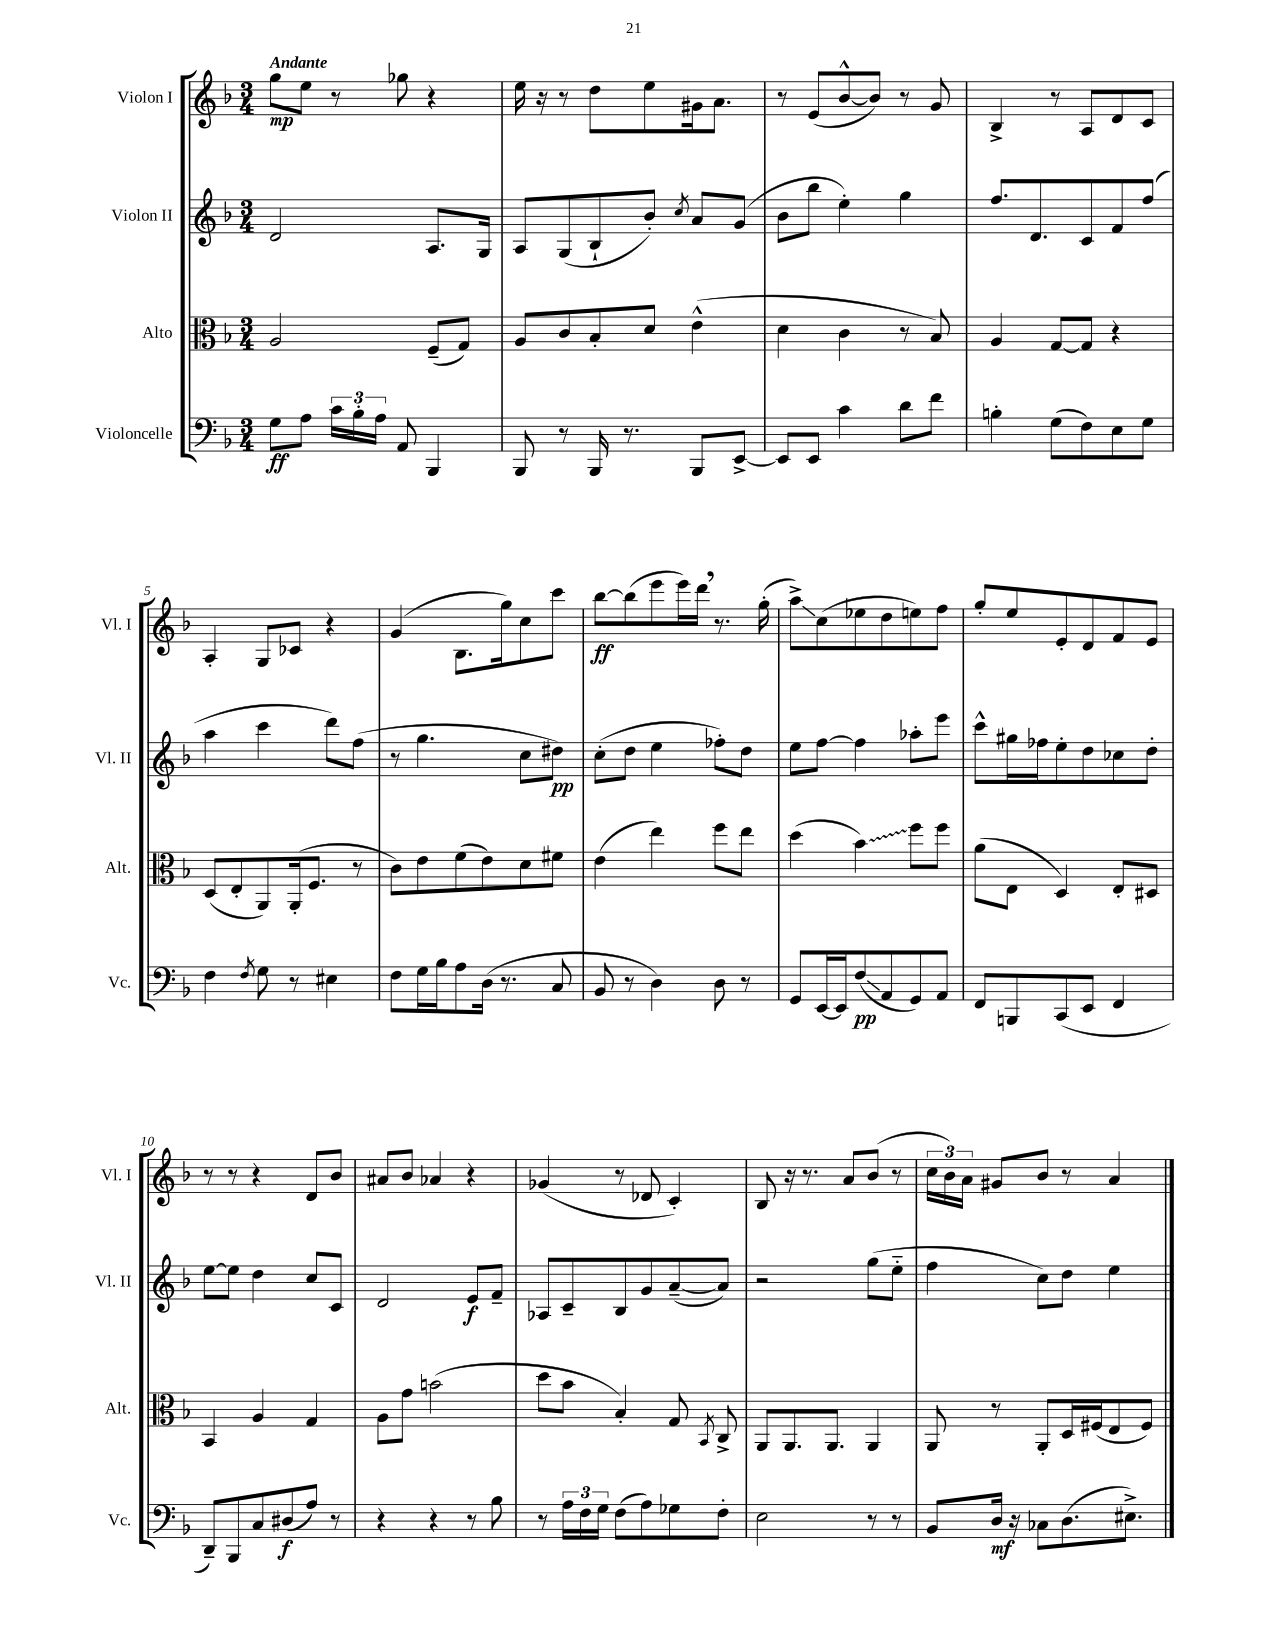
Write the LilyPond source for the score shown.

<<
\new StaffGroup <<
\new Staff = "s0" \with { instrumentName = "Violon I" shortInstrumentName = "Vl. I" } {
    \clef treble \key f \major \numericTimeSignature \time 3/4 \tempo "Andante"
    \autoBeamOff g''8[\mp e''8] r8 ges''8 r4 |
    e''16 r16 r8 d''8[ e''8 gis'16 a'8.] |
    r8 e'8[( bes'8~-^ bes'8]) r8 g'8 |
    bes4-> r8 a8[ d'8 c'8] |
    a4-. g8[ ces'8] r4 |
    g'4( bes8.[ g''16) c''8 c'''8] |
    bes''8[~\ff bes''8( e'''8 e'''16) d'''16] \breathe r8. g''16-.( |
    a''8[->\glissando) c''8( ees''8 d''8 e''8) f''8] |
    g''8[-. e''8 e'8-. d'8 f'8 e'8] |
    r8 r8 r4 d'8[ bes'8] |
    ais'8[ bes'8] aes'4 r4 |
    ges'4( r8 des'8 c'4-.) |
    bes8 r16 r8. a'8[ bes'8]( r8 |
    \tuplet 3/2 { c''16[ bes'16) a'16] } gis'8[ bes'8] r8 a'4 \bar "|." |
}
\new Staff = "s1" \with { instrumentName = "Violon II" shortInstrumentName = "Vl. II" } {
    \clef treble \key f \major \numericTimeSignature \time 3/4
    \autoBeamOff d'2 a8.[ g16] |
    a8[ g8( bes8-! bes'8]-.) \acciaccatura { c''8 } a'8[ g'8]( |
    bes'8[ bes''8] e''4-.) g''4 |
    f''8.[ d'8. c'8 f'8 f''8]( |
    a''4 c'''4 d'''8[) f''8]( |
    r8 g''4. c''8[ dis''8]\pp) |
    c''8[-.( d''8] e''4 fes''8[-.) d''8] |
    e''8[ f''8]~ f''4 aes''8[-. e'''8] |
    c'''8[-^ gis''16 fes''16 e''8-. d''8 ces''8 d''8]-. |
    e''8[~ e''8] d''4 c''8[ c'8] |
    d'2 e'8[\f f'8]-- |
    aes8[ c'8-- bes8 g'8 a'8~--( a'8]) |
    r2 g''8[( e''8]-_ |
    f''4 c''8[) d''8] e''4 \bar "|." |
}
\new Staff = "s2" \with { instrumentName = "Alto" shortInstrumentName = "Alt." } {
    \clef alto \key f \major \numericTimeSignature \time 3/4
    \autoBeamOff a2 f8[--( g8]) |
    a8[ c'8 bes8-. d'8] e'4-^( |
    d'4 c'4 r8 bes8) |
    a4 g8[~ g8] r4 |
    d8[( e8-. a,8) a,16-.( f8.] r8 |
    c'8[) e'8 f'8( e'8) d'8 fis'8] |
    e'4( e''4) f''8[ e''8] |
    d''4( \once \override Glissando.style = #'zigzag bes'4\glissando) f''8[ f''8] |
    a'8[( e8] d4) e8[-. dis8] |
    bes,4 a4 g4 |
    a8[ g'8] b'2( |
    d''8[ bes'8] bes4-.) g8 \acciaccatura { bes,8 } c8-> |
    a,8[ a,8. a,8.] a,4 |
    a,8 r8 a,8[-. d16 fis16( e8 fis8]) \bar "|." |
}
\new Staff = "s3" \with { instrumentName = "Violoncelle" shortInstrumentName = "Vc." } {
    \clef bass \key f \major \numericTimeSignature \time 3/4
    \autoBeamOff g8[\ff a8] \tuplet 3/2 { c'16[ bes16-. a16] } a,8 bes,,4 |
    bes,,8 r8 bes,,16 r8. bes,,8[ e,8]~-> |
    e,8[ e,8] c'4 d'8[ f'8] |
    b4-. g8[( f8) e8 g8] |
    f4 \acciaccatura { f8 } g8 r8 eis4 |
    f8[ g16 bes16 a8 d16]( r8. c8 |
    bes,8 r8 d4) d8 r8 |
    g,8[ e,16~ e,16 f8\glissando\pp( a,8 g,8) a,8] |
    f,8[ b,,8 c,8( e,8] f,4 |
    d,8[--) bes,,8 c8 dis8\f( a8]) r8 |
    r4 r4 r8 bes8 |
    r8 \tuplet 3/2 { a16[ f16 g16] } f8[( a8) ges8 f8]-. |
    e2 r8 r8 |
    bes,8[ d16]\mf r16 ces8[ d8.( eis8.]->) \bar "|." |
}
>>
>>
